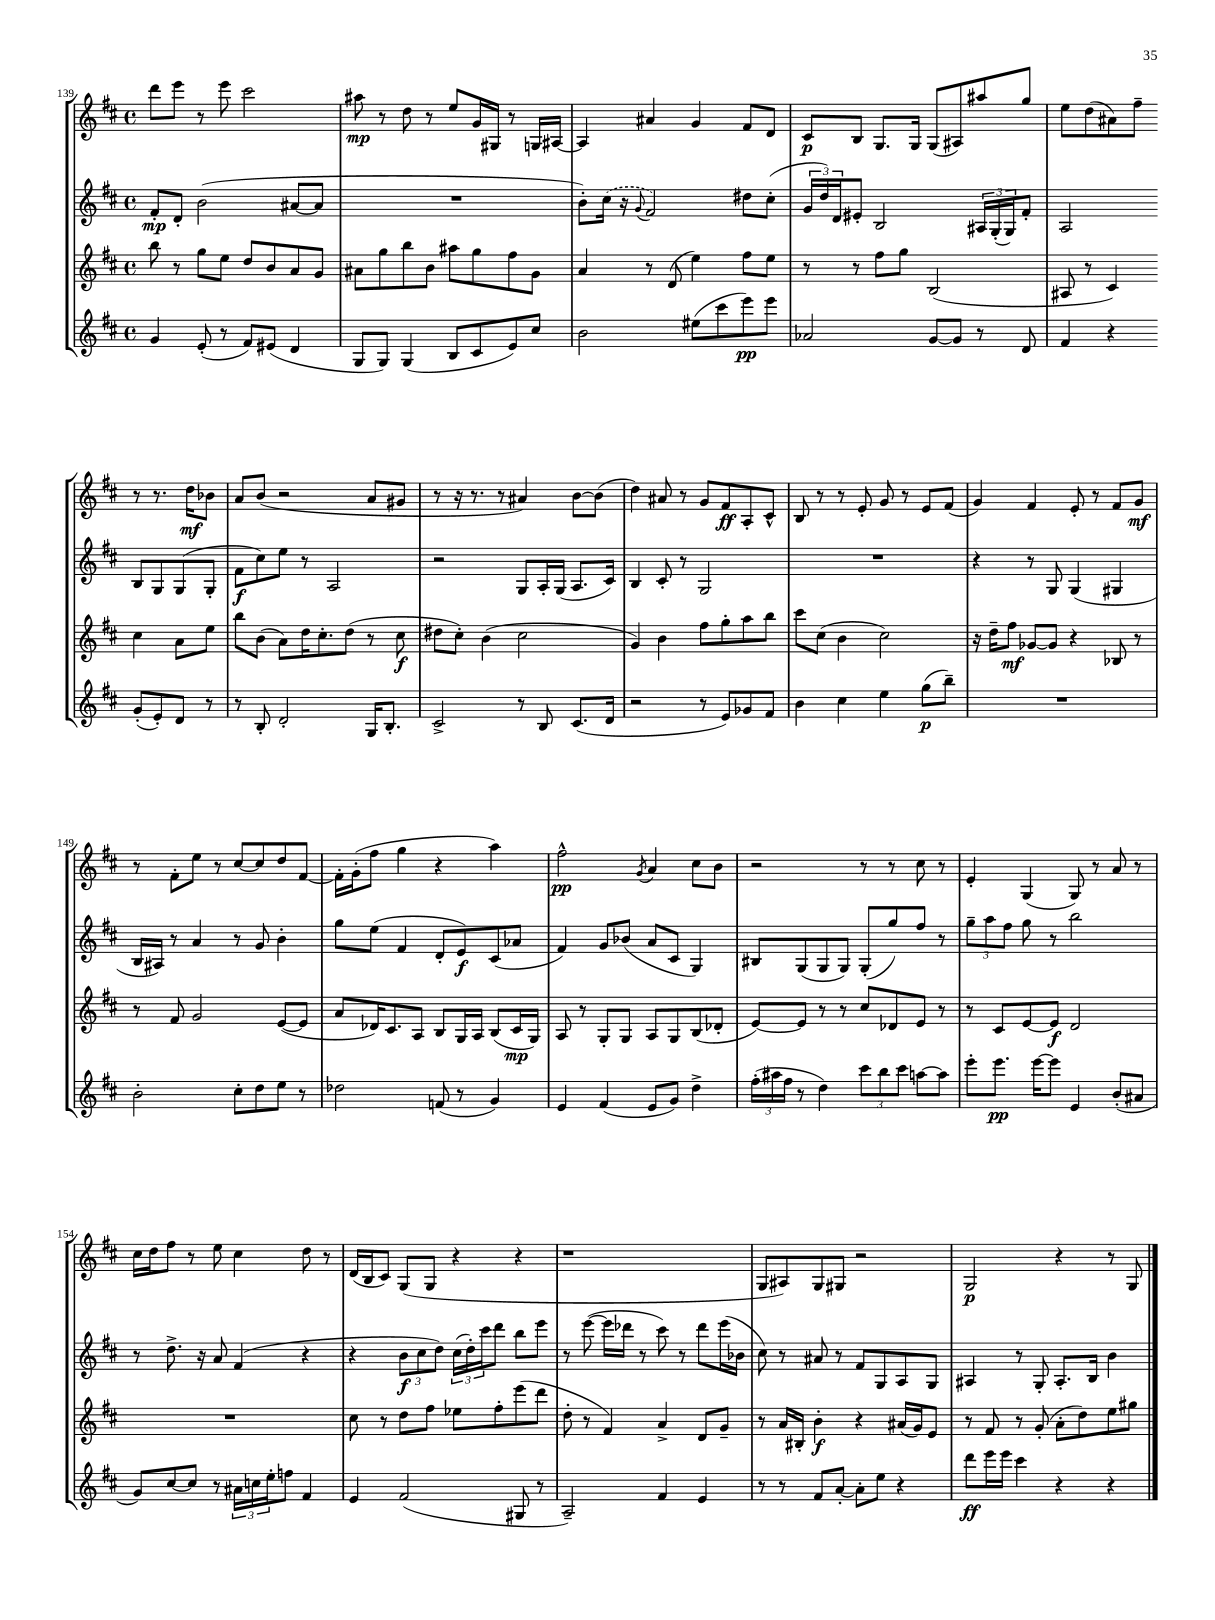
<<
\new StaffGroup <<
\new Staff = "s0" {
    \clef treble \key d \major \defaultTimeSignature \time 4/4
    d'''8 e'''8 r8 e'''8 cis'''2 |
    ais''8\mp r8 d''8 r8 e''8 g'16 gis16 r8 g16 ais16~ |
    ais4 ais'4 g'4 fis'8 d'8 |
    cis'8\p b8 g8. g16 g8( ais8) ais''8 g''8 |
    e''8 d''8( ais'8) fis''8-- r8 r8. d''16\mf bes'8 |
    a'8 b'8( r2 a'8 gis'8 |
    r8 r16 r8. r8 ais'4) b'8~ b'8( |
    d''4) ais'8 r8 g'8 fis'8\ff a8-. cis'8-^ |
    b8 r8 r8 e'8-. g'8 r8 e'8 fis'8( |
    g'4) fis'4 e'8-. r8 fis'8 g'8\mf |
    r8 fis'8-. e''8 r8 cis''8~ cis''8 d''8 fis'8~ |
    fis'16-. g'16-.( fis''8 g''4 r4 a''4) |
    fis''2-^\pp \acciaccatura { g'8 } a'4 cis''8 b'8 |
    r2 r8 r8 cis''8 r8 |
    e'4-. g4( g8) r8 a'8 r8 |
    cis''16 d''16 fis''8 r8 e''8 cis''4 d''8 r8 |
    d'16( b16 cis'8) g8( g8 r4 r4 |
    r1 |
    g8 ais8) g8 gis8 r2 |
    g2\p r4 r8 g8 \bar "|." |
}
\new Staff = "s1" {
    \clef treble \key d \major \defaultTimeSignature \time 4/4
    fis'8-.\mp d'8-. b'2( ais'8~ ais'8 |
    R1 |
    b'8-.) \once \slurDashed cis''16( r16 \appoggiatura { g'8 } fis'2) dis''8 cis''8-.( |
    \tuplet 3/2 { g'16 d''16) d'16 } eis'8-. b2 \tuplet 3/2 { ais16 g16-.( g16) } fis'8-. |
    a2 b8 g8 g8( g8-. |
    fis'8\f cis''8) e''8 r8 a2 |
    r2 g8 a16-. g16( a8. cis'16) |
    b4 cis'8-. r8 g2 |
    R1 |
    r4 r8 g8 g4( gis4 |
    b16 ais16) r8 a'4 r8 g'8 b'4-. |
    g''8 e''8( fis'4 d'8-. e'8\f) cis'8( aes'8 |
    fis'4) g'8 bes'8( a'8 cis'8 g4) |
    bis8 g8( g8 g8) g8-.( g''8) fis''8 r8 |
    \tuplet 3/2 { g''8-- a''8 fis''8 } g''8 r8 b''2 |
    r8 d''8.-> r16 a'8 fis'4( r4 |
    r4 \tuplet 3/2 { b'8\f cis''8 d''8) } \tuplet 3/2 { cis''16( d''16-.) cis'''16 } d'''8 b''8 e'''8 |
    r8 e'''8~( e'''16 des'''16 r8 cis'''8) r8 des'''8 e'''16( bes'16 |
    cis''8) r8 ais'8 r8 fis'8 g8 a8 g8 |
    ais4 r8 g8-. ais8.-. b16 b'4 \bar "|." |
}
\new Staff = "s2" {
    \clef treble \key d \major \defaultTimeSignature \time 4/4
    b''8 r8 g''8 e''8 d''8 b'8 a'8 g'8 |
    ais'8 g''8 b''8 b'8 ais''8 g''8 fis''8 g'8 |
    a'4 r8 d'8( e''4) fis''8 e''8 |
    r8 r8 fis''8 g''8 b2( |
    ais8 r8 cis'4) cis''4 a'8 e''8 |
    b''8 b'8( a'8) d''16 cis''8.-. d''8( r8 cis''8\f |
    dis''8 cis''8-.) b'4( cis''2 |
    g'4) b'4 fis''8 g''8-. a''8 b''8 |
    cis'''8 cis''8( b'4 cis''2) |
    r16 d''16-- fis''8\mf ges'8~ ges'8 r4 bes8 r8 |
    r8 fis'8 g'2 e'8~( e'8 |
    a'8 des'16) cis'8. a8 b8 g16 a16 b8( cis'16\mp g16) |
    a8 r8 g8-. g8 a8 g8 b8( des'8-. |
    e'8~) e'8 r8 r8 cis''8 des'8 e'8 r8 |
    r8 cis'8 e'8~ e'8\f d'2 |
    R1 |
    cis''8 r8 d''8 fis''8 ees''8 fis''8-. e'''8( d'''8 |
    d''8-. r8 fis'4) a'4-> d'8 g'8-- |
    r8 a'16 bis16-. b'4-.\f r4 ais'16( g'16) e'8 |
    r8 fis'8 r8 g'8-.( a'8-. d''8) e''8 gis''8 \bar "|." |
}
\new Staff = "s3" {
    \clef treble \key d \major \defaultTimeSignature \time 4/4
    g'4 e'8-.( r8 fis'8) eis'8( d'4 |
    g8 g8) g4( b8 cis'8 e'8) cis''8 |
    b'2 eis''8( cis'''8 e'''8\pp) e'''8 |
    aes'2 g'8~ g'8 r8 d'8 |
    fis'4 r4 g'8-.( e'8-.) d'8 r8 |
    r8 b8-. d'2-. g16 b8.-. |
    cis'2-> r8 b8 cis'8.( d'16 |
    r2 r8 e'8) ges'8 fis'8 |
    b'4 cis''4 e''4 g''8\p( b''8--) |
    R1 |
    b'2-. cis''8-. d''8 e''8 r8 |
    des''2 f'8( r8 g'4) |
    e'4 fis'4( e'8 g'8) d''4-> |
    \tuplet 3/2 { fis''16-.( ais''16 fis''16 } r8 d''4) \tuplet 3/2 { cis'''8 b''8 cis'''8 } a''8~ a''8 |
    e'''8-. e'''8.\pp e'''16~ e'''8 e'4 b'8-.( ais'8 |
    g'8) cis''8~ cis''8 r8 \tuplet 3/2 { ais'16 c''16 e''16-. } f''8 fis'4 |
    e'4 fis'2( gis8 r8 |
    a2--) fis'4 e'4 |
    r8 r8 fis'8 a'8~-. a'8-. e''8 r4 |
    d'''8\ff e'''16 e'''16 cis'''4 r4 r4 \bar "|." |
}
>>
>>
\layout { \context { \Score currentBarNumber = #139 } }
